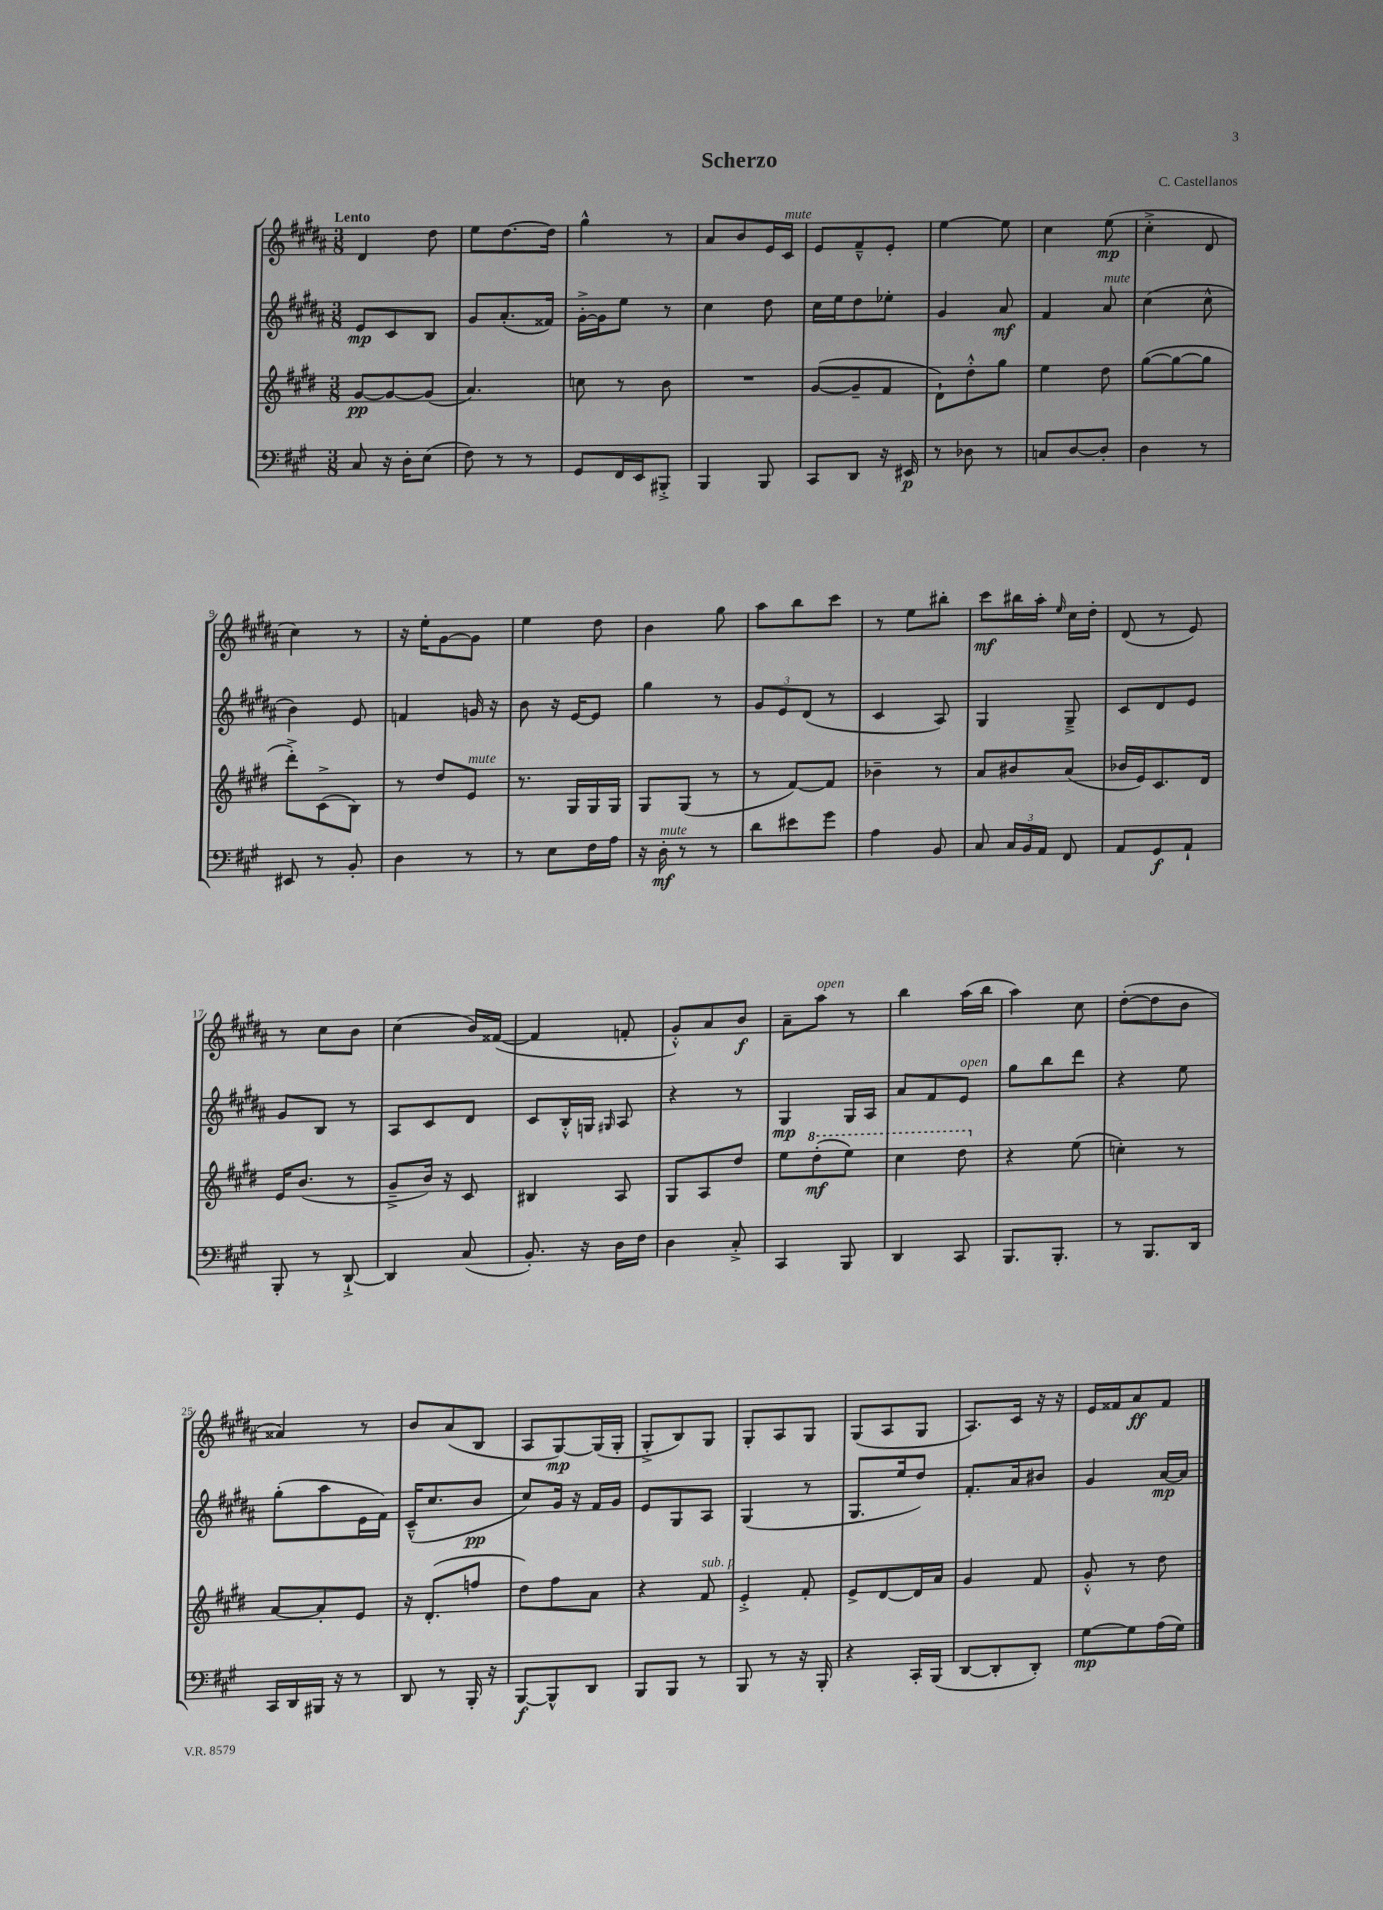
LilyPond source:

\header { title = "Scherzo" composer = "C. Castellanos" }
<<
\new StaffGroup <<
\new Staff = "s0" {
    \clef treble \key b \major \numericTimeSignature \time 3/8 \tempo "Lento"
    \autoBeamOff dis'4 dis''8 |
    e''8[ dis''8.~ dis''16] |
    gis''4-^ r8 |
    ais'8[ b'8 e'16 cis'16]^\markup { \italic "mute" } |
    e'8[ fis'8---^ e'8]-. |
    e''4~ e''8 |
    cis''4 e''8\mp( |
    cis''4-.-> dis'8 |
    cis''4) r8 |
    r16 e''16[-. gis'8~ gis'8] |
    e''4 dis''8 |
    b'4 gis''8 |
    ais''8[ b''8 cis'''8] |
    r8 e''8[ bis''8]-. |
    cis'''8[\mf bis''16 ais''16]-. \grace { e''16 } cis''16[ dis''16]-. |
    dis'8( r8 e'8) |
    r8 cis''8[ b'8] |
    cis''4( b'16[) fisis'16]~( |
    fisis'4 f'8-. |
    gis'8[-.-^) ais'8 b'8]\f |
    ais'8[-- ais''8]^\markup { \italic "open" } r8 |
    b''4 ais''16[( b''16] |
    ais''4) cis''8 |
    dis''8[~-.( dis''8 b'8] |
    aisis'4) r8 |
    b'8[ ais'8( b8] |
    ais8[ gis8~\mp) gis16( gis16]-. |
    gis8[-.-> b8) gis8] |
    gis8[-. ais8 gis8] |
    gis8[( ais8 gis8] |
    ais8.[) cis'16] r16 r16 |
    e'16[ fisis'16 ais'8\ff fisis'8] \bar "|." |
}
\new Staff = "s1" {
    \clef treble \key b \major \numericTimeSignature \time 3/8
    \autoBeamOff e'8[\mp cis'8 b8] |
    gis'8[ ais'8.-.( fisis'16]) |
    gis'16[~-.-> gis'16 e''8] r8 |
    cis''4 dis''8 |
    cis''16[ e''16 dis''8 ees''8]-. |
    gis'4 ais'8\mf |
    fis'4 ais'8^\markup { \italic "mute" } |
    cis''4( cis''8-^ |
    b'4) e'8 |
    f'4 g'16 r16 |
    b'8 r16 e'16[~ e'8] |
    gis''4 r8 |
    \tuplet 3/2 { gis'8[ e'8 dis'8]( } r8 |
    cis'4 ais8) |
    gis4 gis8---> |
    cis'8[ dis'8 e'8] |
    gis'8[ b8] r8 |
    ais8[ cis'8 dis'8] |
    cis'8[ b16-.-^ g16] \grace { gis16 } ais8 |
    r4 r8 |
    gis4\mp gis16[ ais16] |
    ais'8[ fis'8 e'8]^\markup { \italic "open" } |
    gis''8[ b''8 dis'''8] |
    r4 e''8 |
    gis''8[-.( ais''8 e'16 fis'16]) |
    cis'16[---^( cis''8. b'8]\pp |
    cis''8[) gis'16] r16 fis'16[ gis'16] |
    e'8[ gis8 ais8] |
    gis4( r8 |
    gis8.[ e''16 dis''8]) |
    fis'8.[-. ais'16 bis'8] |
    gis'4 ais'16[~\mp ais'16] \bar "|." |
}
\new Staff = "s2" {
    \clef treble \key e \major \numericTimeSignature \time 3/8
    \autoBeamOff gis'8[~\pp gis'8~ gis'8]( |
    a'4.) |
    c''8 r8 b'8 |
    R4. |
    gis'8[~( gis'8-- fis'8] |
    dis'8[-!) dis''8-.-^ gis''8] |
    e''4 dis''8 |
    gis''8[~( gis''8~ gis''8] |
    dis'''8[-.->) cis'8->( b8]) |
    r8 dis''8[ e'8]^\markup { \italic "mute" } |
    r8. gis16[ gis16 gis16] |
    gis8[ gis8]( r8 |
    r8 fis'8[~) fis'8] |
    bes'4-- r8 |
    a'8[ bis'8 a'8]( |
    bes'16[ e'16) cis'8. dis'16] |
    e'16[ b'8.]( r8 |
    gis'8[---> b'16]) r16 cis'8 |
    bis4 a8 |
    gis8[ a8 dis''8] |
    e''8[ \ottava #1 dis'''8-.\mf( e'''8]) |
    cis'''4 dis'''8 \ottava #0 |
    r4 e''8( |
    c''4-.) r8 |
    a'8[~ a'8-. e'8] |
    r16 dis'8.[-.( f''8] |
    dis''8[) fis''8 a'8] |
    r4 fis'8^\markup { \italic "sub. p" } |
    e'4-.-> fis'8-. |
    e'8[-> dis'8~ dis'16 a'16] |
    gis'4 fis'8 |
    gis'8-.-^ r8 dis''8 \bar "|." |
}
\new Staff = "s3" {
    \clef bass \key a \major \numericTimeSignature \time 3/8
    \autoBeamOff cis8 r16 d16[-. e8]( |
    fis8) r8 r8 |
    gis,8[ fis,16 e,16 bis,,8]-.-> |
    b,,4 b,,8 |
    cis,8[ d,8] r16 eis,16\p |
    r8 des8 r8 |
    c8[ d8~ d8]-. |
    d4 r8 |
    eis,8 r8 b,8-. |
    d4 r8 |
    r8 e8[ fis16 a16] |
    r16 d16-.\mf^\markup { \italic "mute" } r8 r8 |
    d'8[ eis'8 gis'8] |
    a4 b,8 |
    cis8 \tuplet 3/2 { cis16[ b,16 a,16] } fis,8 |
    a,8[ gis,8\f a,8]-! |
    b,,8-. r8 d,8~-!-> |
    d,4 cis8( |
    b,8.-.) r16 d16[ fis16] |
    d4 cis8-.-> |
    cis,4 b,,8 |
    d,4 cis,8 |
    b,,8.[ b,,8.]-. |
    r8 b,,8.[ d,16] |
    cis,16[ d,16 bis,,16] r16 r8 |
    d,8 r8 b,,16-. r16 |
    b,,8[~\f b,,8-^ d,8] |
    b,,8[ b,,8] r8 |
    b,,8 r8 r16 b,,16-. |
    r4 cis,16[-. b,,16]( |
    d,8[~ d,8-. d,8]-.) |
    gis8[~\mp gis8 a16( gis16]) \bar "|." |
}
>>
>>
